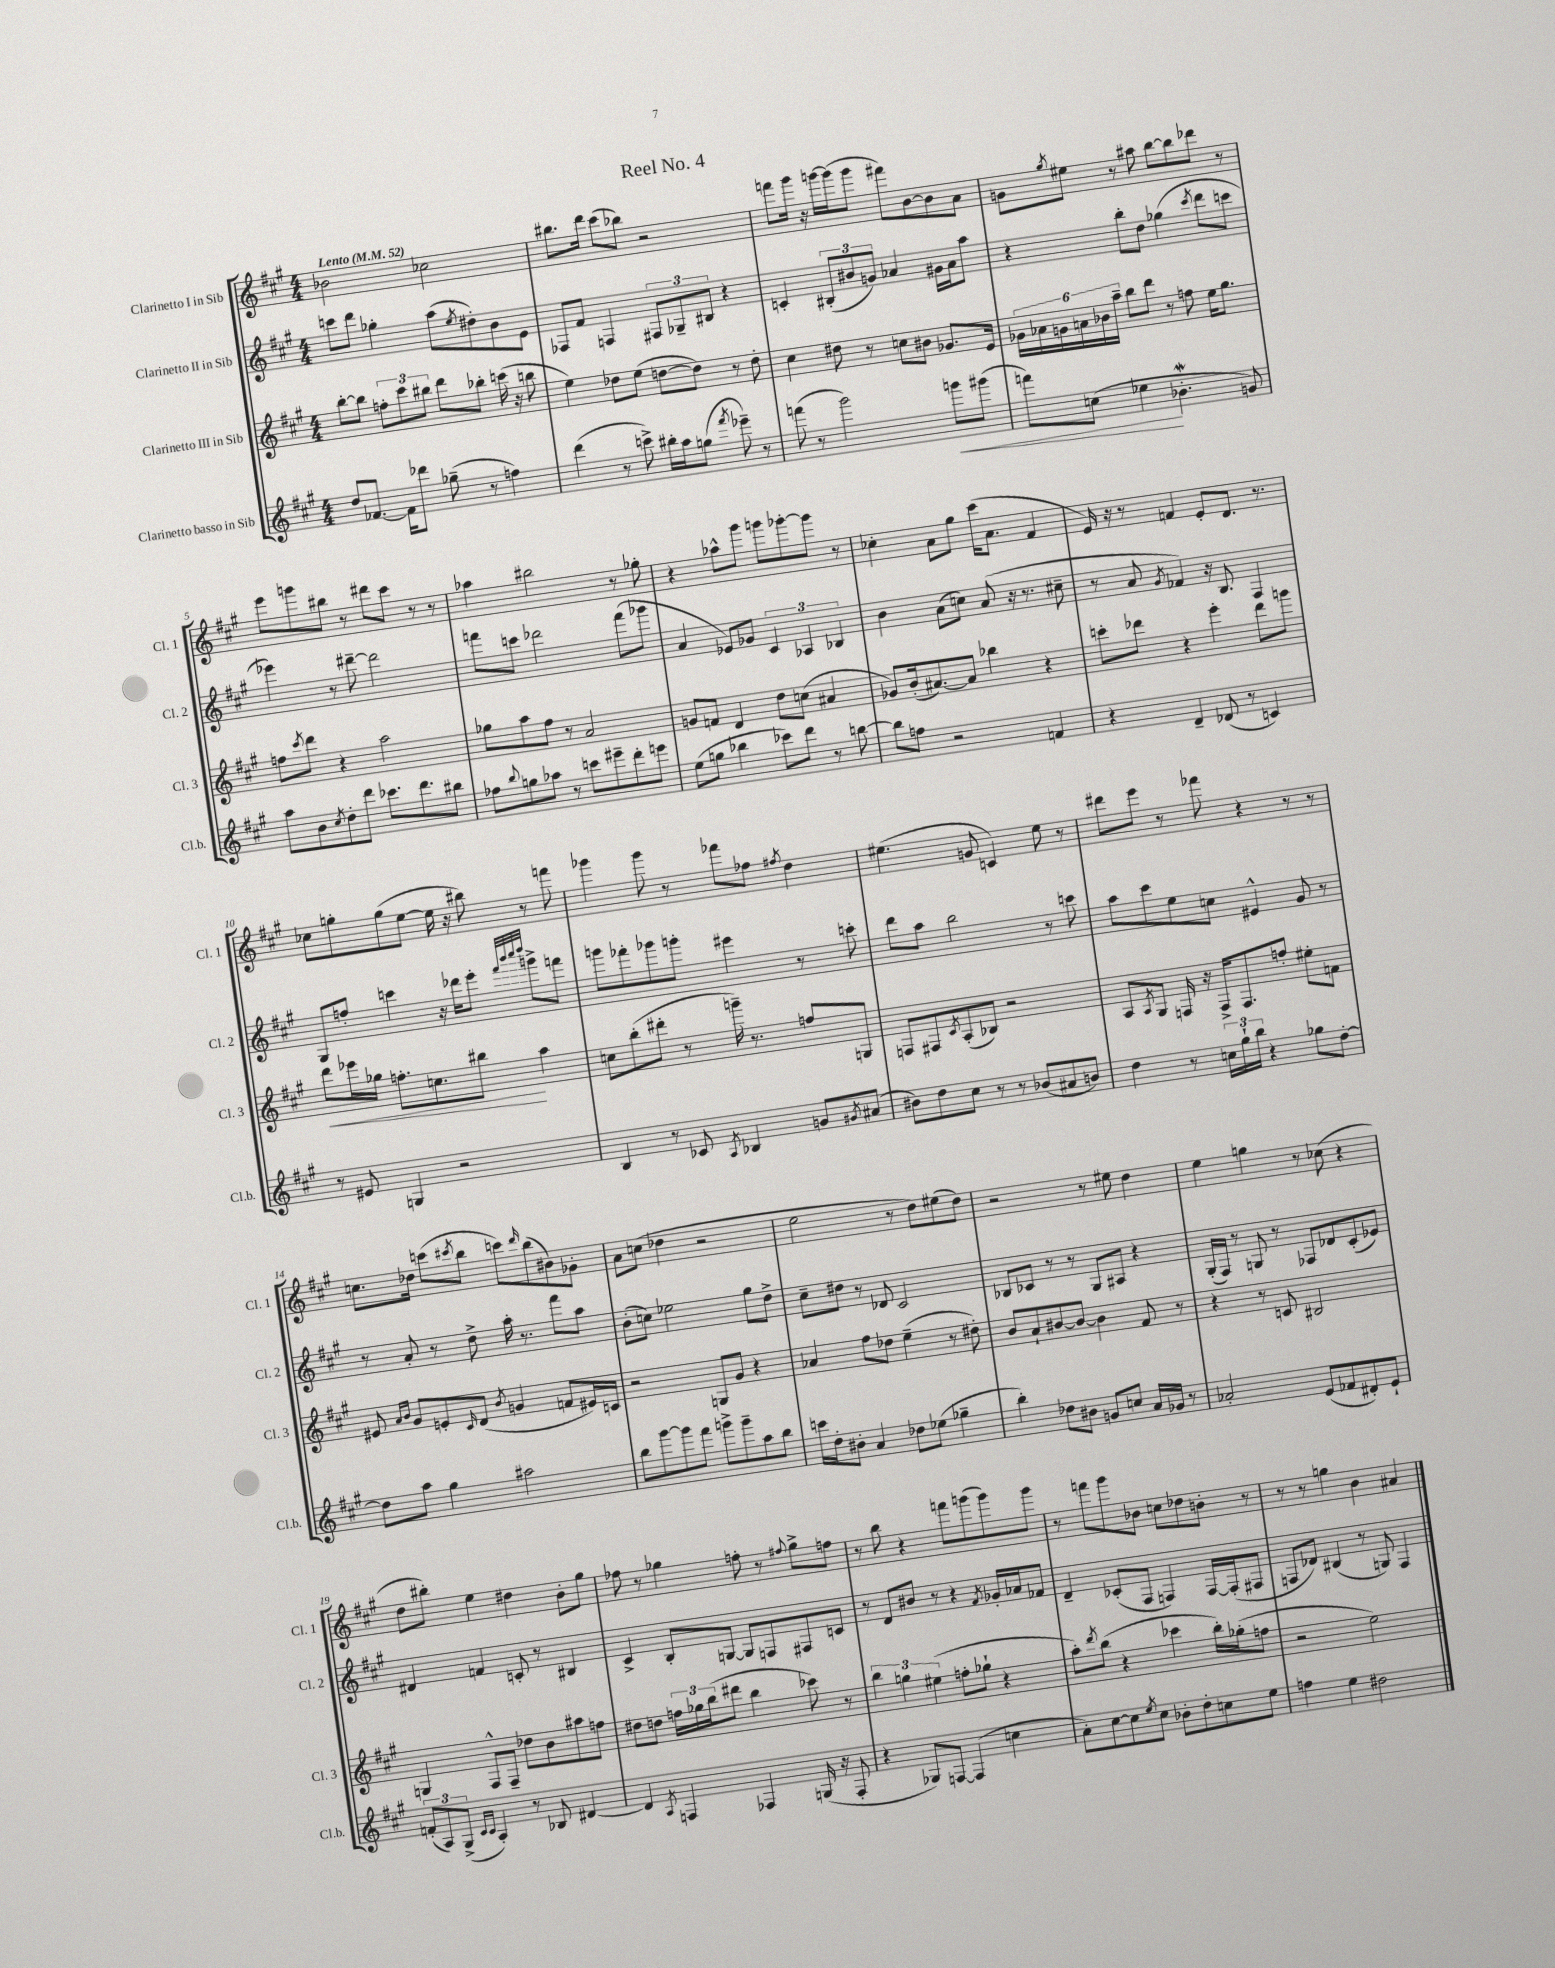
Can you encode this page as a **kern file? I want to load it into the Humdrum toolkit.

**kern	**kern	**kern	**kern
*staff4	*staff3	*staff2	*staff1
*clefG2	*clefG2	*clefG2	*clefG2
*k[f#c#g#]	*k[f#c#g#]	*k[f#c#g#]	*k[f#c#g#]
*M4/4	*M4/4	*M4/4	*M4/4
*MM52	*MM52	*MM52	*MM52
8dd	[8bb'	8ccc	2b-
[8.f-	8bb]	8ddd	.
.	12ff'	4gg-'	.
16f-]	.	.	.
.	12ccc#	.	.
8ddd-	.	.	.
.	12bb#	.	.
(8gg-~	8ddd	(8aa	2cc-
.	.	8qee	.
8r	8bb-'	8dd#')	.
4ff)	(16ccc	8b	.
.	16r	.	.
.	8bb	8e	.
=	=	=	=
(4ddd	4ee)	8F-	8.bb#
.	.	8f#	.
.	.	.	16ddd
8r	8dd-	4F	(8ccc#
8ccc^)	(8ee	.	8bb-)
16bb#'	[8dd	12F#	2r
16aa	.	.	.
.	.	12G-~	.
(8gg	8dd])	.	.
.	.	12B#	.
8qfff#	.	.	.
8eee-~)	8r	4r	.
8r	8dd'	.	.
=	=	=	=
(8fff	4cc#	4c'	8fff
8r	.	.	16ggg#
.	.	.	16r
2ggg#)	8dd#	(12B#'	[16ggg
.	.	.	(16ggg]
.	.	12b#	.
.	8r	.	8ggg
.	.	12g)	.
.	8cc	4a-	8fff#)
.	8b#	.	[8b
8ggg	8.g-	16g#	8b]
.	.	16a-	.
(8ggg#	.	8aa	8a
.	16e	.	.
=	=	=	=
8fff)	24g-	4r	8g
.	24a-	.	.
.	24g	.	.
.	.	.	8qgg#
(8cc	24a	.	8ee#
.	24b-	.	.
.	24aa~	.	.
4ee-	8bb	8bb'	8r
.	8ddd	8dd	8aa#
4.b-'	8r	(4gg-	[8bb
.	8ff	.	8bb]
.	.	8qccc#	.
.	16ee	8ddd	8ddd-
.	8.gg#	.	.
8g)	.	8ccc	8r
=	=	=	=
8aa	8ff	4eee-)	8eee
.	8qccc#	.	.
8b	8ddd	.	8ggg
8qcc#	.	.	.
8dd'	4r	8r	8bb#
8ddd	.	[8ddd#~	8r
8.ccc-	2aa	2ddd#]	8ddd#
.	.	.	8ccc#
8.ddd	.	.	.
.	.	.	8r
8bb#	.	.	8r
=	=	=	=
8ff-	8gg-	8fff	4aa-
8qqbb	.	.	.
8gg	8aa	8ccc	.
8aa-	8ff#	2ddd-	2bb#
8r	8r	.	.
8ccc	2a	.	.
8eee#~	.	.	.
8ddd'	.	(8fff	8r
8eee	.	8ggg-	8gg-'
=	=	=	=
(8ee	8g	4a	4r
8gg	8f	.	.
4bb-	4d	8e-)	8aa-^^
.	.	8g-	8ggg#
8ccc-)	8dd	6c#	8ggg
8ddd	(8cc	.	[8ggg-'
.	.	6A-	.
8r	4a#	.	8ggg-]
.	.	6B-	.
[8bb	.	.	8r
=	=	=	=
8bb]	8g-)	4b	4cc-'
8ff	(16b'	.	.
.	[8.a#)	.	.
2r	.	(8a	8a
.	8a#]	8cc)	8gg#
.	4bb-	(8a	(16ccc#
.	.	.	8.a
.	.	16r	.
.	.	8.r	.
4f	4r	.	4f#
.	.	8cc#~	.
=	=	=	=
4r	8ccc'	8r	16e)
.	.	.	16r
.	8ddd-	8a	8r
.	.	8qg#	.
4d~	4r	4f-)	4f
(8d-	4eee'	16r	8e'
.	.	8.B	.
8r	.	.	8.d
4c)	8ddd-	4F#	.
.	.	.	8.r
.	8ggg	.	.
=	=	=	=
8r	8ddd	8G#	8cc-
8e#	16eee-	8ff'	8gg'
.	16gg-	.	.
4G	8.ff'	4ccc	(8gg
.	.	.	[8ee
.	8.cc	.	.
2r	.	16r	16ee]
.	.	16ddd-	16r
.	8bb#	8eee'	8bb#)
.	.	32qqfff#	.
.	.	32qqbbb	.
.	.	32qqcccc#	.
.	.	32qqdddd	.
.	4aa	8ggg^	8r
.	.	8fff	8fff
=	=	=	=
4B	8cc	8ggg	4ggg-
.	(8bb'	8fff-'	.
8r	8ddd#'	8ggg-	8ggg-
8c-	8r	8ggg'	8r
8qA	.	.	.
4B-	16ggg~)	4eee#	8fff-
.	8.r	.	.
.	.	.	8ff-
.	.	.	8qff#
8g	8ff	8r	4dd
8qg#	.	.	.
(8a#	8G	8ccc'	.
=	=	=	=
8b#)	8F	8ddd	(4.ee#
8dd	8F#	8aa	.
.	8qc#	.	.
8cc#	(8A'	2bb	.
8r	8B-)	.	8g
8r	2r	.	4c)
(8b-	.	.	.
8a#	.	8r	8ee#
8b)	.	8ccc	8r
=	=	=	=
4dd	8A	8aa	8ddd#
.	8qA	.	.
.	8G#	8ccc#	8eee
8r	16F	8ee	8r
.	16r	.	.
24cc	16F^	8cc	8fff-
24gg#`	.	.	.
.	8.F	.	.
24bb	.	.	.
4r	.	4e#^^	4r
.	8ff'	.	.
8gg-	8ee#'	8g#	8r
[8dd'	8f	8r	8r
=	=	=	=
8dd]	8e#	8r	8.cc
.	16qqa	.	.
.	16qqb	.	.
8aa	8g#	8a'	.
.	.	.	16dd-
4gg#	8e'	8r	(8ccc
.	16qqc#	.	8qccc#
.	(8d	8dd^	8bb
.	8qb	.	.
2aa#	4g	16aa'	8ccc)
.	.	8.r	.
.	.	.	16qqddd
.	.	.	(8bb
.	8f	8fff#	8b#)
.	16e#)	8aa	8g-'
.	16c	.	.
=	=	=	=
8bb	2r	(8b'	8a
[8ggg#	.	8cc)	(8cc
8ggg#]	.	2ee-	4dd-
8fff#	.	.	.
8ggg^	8G	.	2r
8ggg~	8g#	.	.
8aa	4r	8gg#	.
8bb	.	8dd^	.
=	=	=	=
16ccc	4a-	8cc#~	2ee
16dd'	.	.	.
8b#'	.	8dd#	.
4a	8ff#	8r	.
.	8dd-	8d-	.
8dd-	(4ee~	2c#	8r
(8ee-	.	.	8dd)
4gg-~	8r	.	(8ee#
.	8dd#')	.	8dd)
=	=	=	=
4bb')	8b	8B-	2r
.	8a`	8c-	.
8dd-	[8b#	8r	.
8b#	8b#_	8r	.
8g	4b#]	8G#	8r
8cc	.	8A#	8ee#
16a	8f#	4r	4dd
16g-	.	.	.
8r	8r	.	.
=	=	=	=
2a-'	4r	(16G#'	4ee
.	.	16F#)	.
.	.	8r	.
.	8r	8G	4gg
.	8c	8r	.
(8e	2B#	8F-	8r
8f-	.	8d-	(8cc-
8d#')	.	(8c#'	4r
8e`	.	8e-)	.
=	=	=	=
(12f'	4G	4d#	8dd
12A)	.	.	.
.	.	.	8bb#')
(12G#^	.	.	.
16qqc#	.	.	.
16qqc#	.	.	.
4A')	8F#^^	4f	4ee
.	8F#~	.	.
8r	8dd-	8c'	4dd#
8B-	8b	8r	.
[4d#	8aa#	4B#	8b'
.	8ff	.	8gg#
=	=	=	=
4d#]	8dd#	4c#^	8ff-
.	8dd	.	8r
8qA	.	.	.
4F	24ff	8B'	4gg-
.	24gg-	.	.
.	(24bb	.	.
.	8ddd#	[8G	.
4F-	4bb	8G]	8ff'
.	.	8F	8r
.	.	.	8qqff#
(16G	8ccc-)	8F#	8gg-^
16r	.	.	.
8F-'	8r	8c	8ff
=	=	=	=
4r	6bb	8r	8r
.	.	8d	8bb
.	6gg	.	.
8G-)	.	8b#	4r
.	(6ee#	.	.
[8F	.	8r	.
(4F]	8ff'	4r	8fff
.	8gg-`	.	(8ggg
.	.	8qf#	.
4cc	4r	16g-'	8ggg)
.	.	16a-	.
.	.	8f-	8ggg
=	=	=	=
8a')	8aa')	4d~	8r
.	8qddd	.	.
[8cc#	(8bb	.	8fff
8cc#]	4r	(8c-'	8ggg#
8qee	.	.	.
8cc#	.	8F#	8b-
8b-'	4ccc-	4F)	8cc
8dd'	.	.	8dd-
8cc	16bb')	[16F	8b'
.	(16gg-'	(16F']	.
8ee	8ff	8F#	8r
=	=	=	=
4ff	2r	8F	8r
.	.	8d-)	8r
4ee	.	(4B#	4gg
2dd#	2ee)	8r	4b
.	.	8G)	.
.	.	4F	4a#
==	==	==	==
*-	*-	*-	*-
